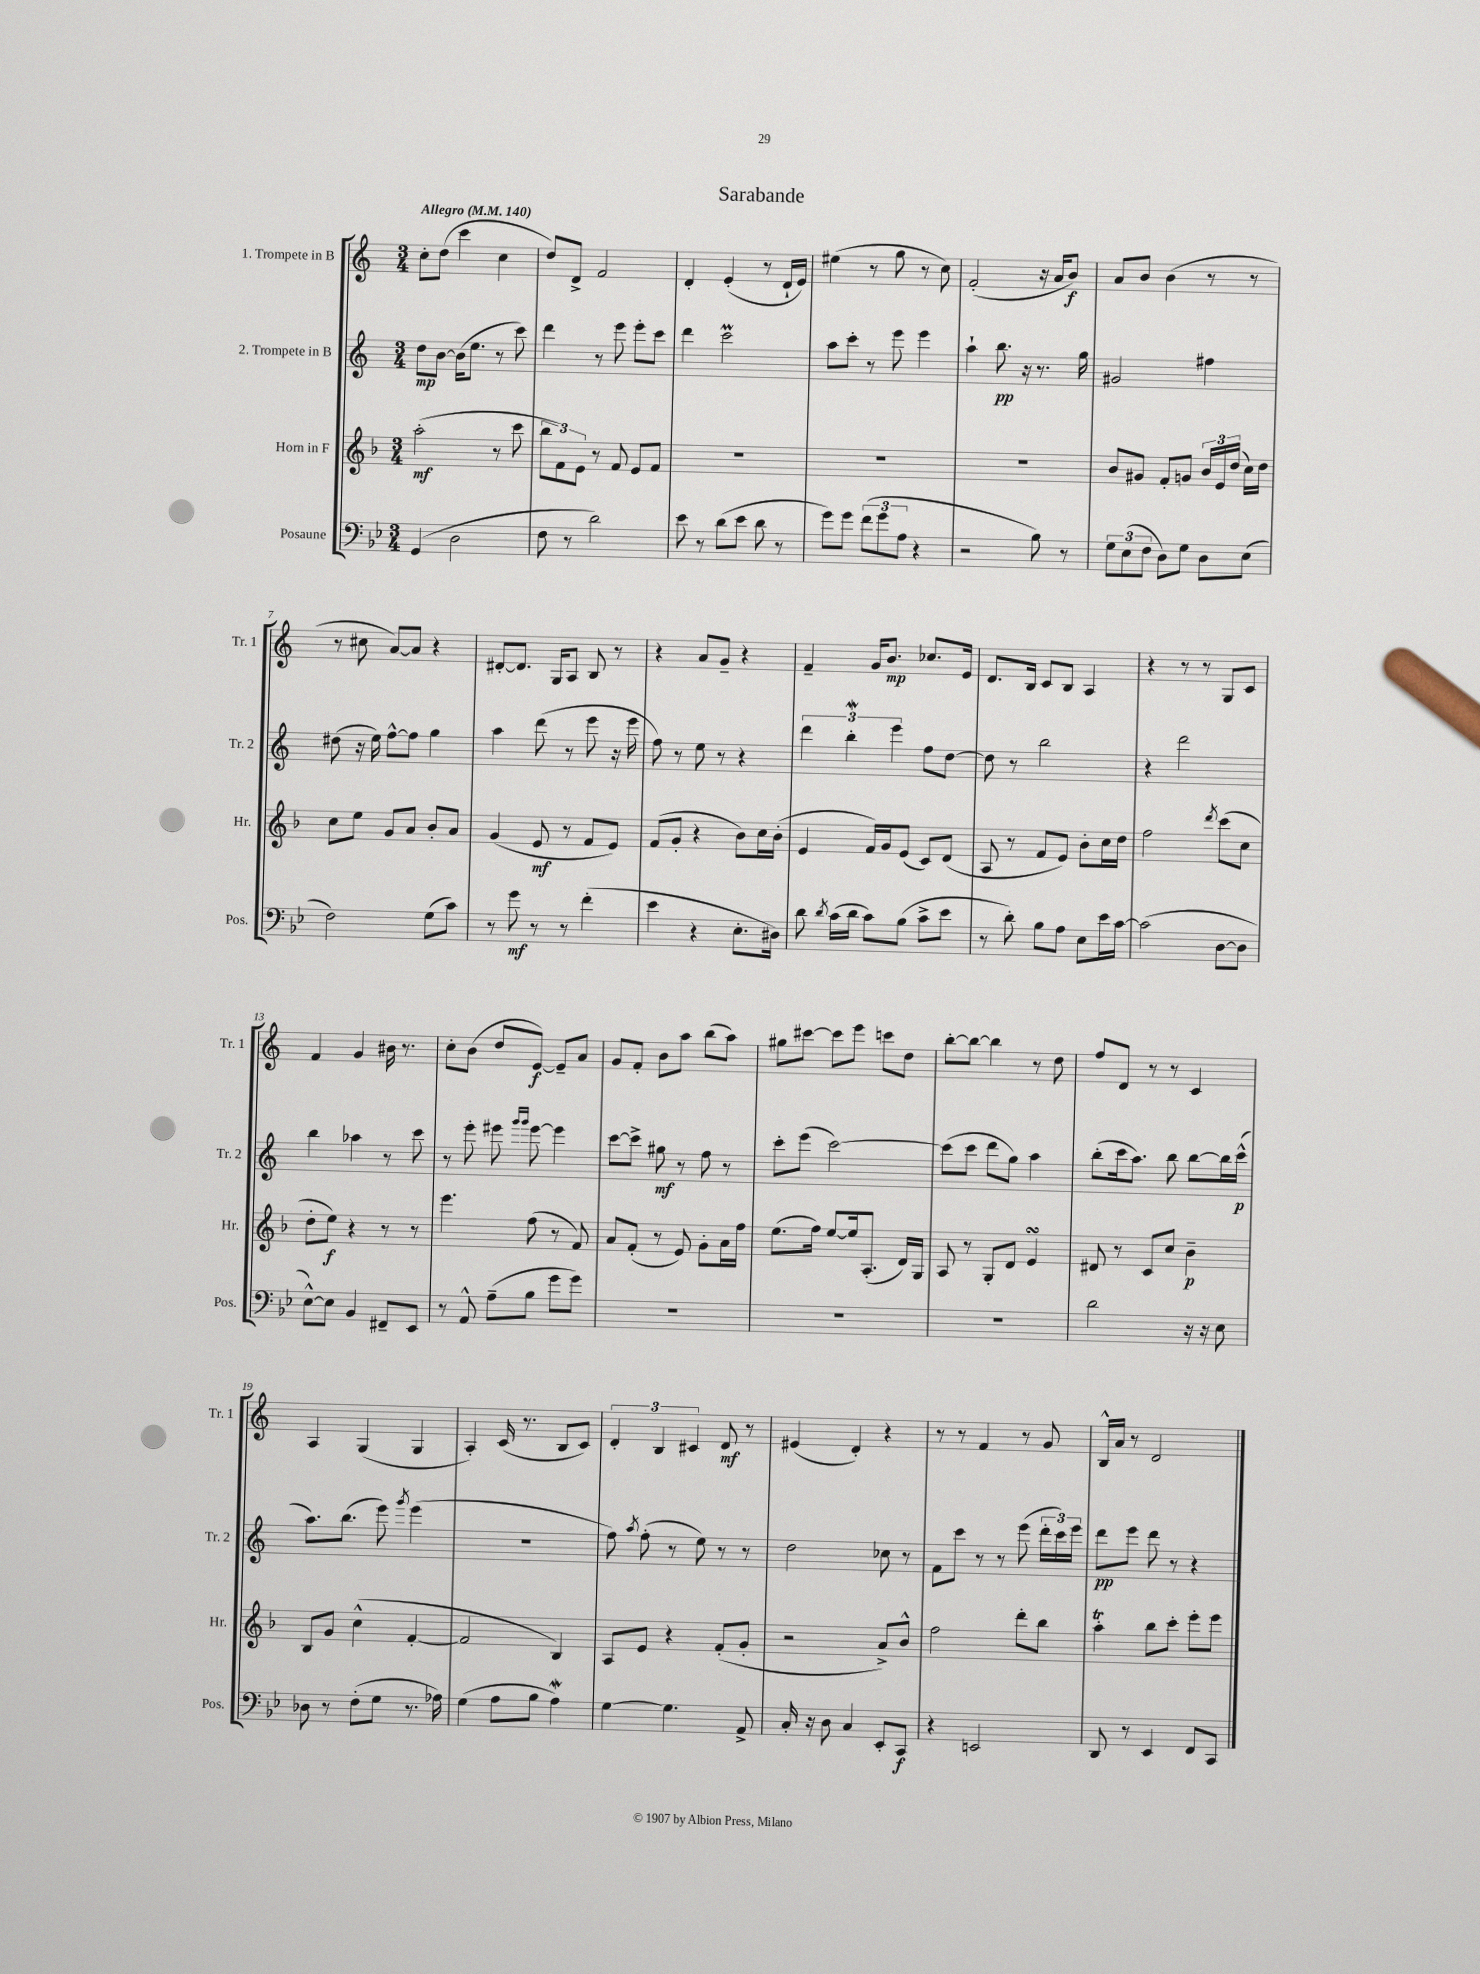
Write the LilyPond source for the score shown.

\header { title = "Sarabande" }
<<
\new StaffGroup <<
\new Staff = "s0" \with { instrumentName = "1. Trompete in B" shortInstrumentName = "Tr. 1" } {
    \clef treble \key c \major \numericTimeSignature \time 3/4 \tempo "Allegro" 4 = 140
    \autoBeamOff c''8[-. d''8]( c'''4 c''4 |
    d''8[) d'8]-> f'2 |
    d'4-. e'4-.( r8 d'16[-! e'16]) |
    eis''4( r8 g''8 r8 c''8) |
    f'2-.( r16 a'16[ b'8]\f) |
    a'8[ b'8] b'4( r8 r8 |
    r8 cis''8 a'8[~) a'8] r4 |
    dis'8[~-. dis'8.] g16[ a8] b8 r8 |
    r4 a'8[ g'8]-- r4 |
    f'4-- g'16[ b'8.]\mp ces''8.[ e'16] |
    d'8.[ b16] c'8[ b8] a4 |
    r4 r8 r8 g8[ c'8] |
    f'4 g'4 bis'16 r8. |
    c''8[-. b'8]( d''8[ e'8]~\f) e'8[-- a'8] |
    g'8[ f'8]-. b'8[ a''8] b''8[( a''8]) |
    gis''8[ cis'''8]~ cis'''8[ e'''8] c'''8[ d''8] |
    b''8[~-. b''8]~ b''4 r8 d''8 |
    f''8[ d'8] r8 r8 c'4 |
    a4 g4( g4 |
    a4-.) c'16( r8. b8[ c'8]) |
    \tuplet 3/2 { d'4-. b4 cis'4 } d'8\mf r8 |
    eis'4( d'4-.) r4 |
    r8 r8 f'4 r8 g'8 |
    b16[-^ a'16] r8 d'2 \bar "|." |
}
\new Staff = "s1" \with { instrumentName = "2. Trompete in B" shortInstrumentName = "Tr. 2" } {
    \clef treble \key c \major \numericTimeSignature \time 3/4
    \autoBeamOff d''8[\mp b'8]~ b'16[( e''8.] r8 c'''8) |
    d'''4 r8 e'''8 e'''8[-. c'''8] |
    d'''4 c'''2\prall |
    a''8[ c'''8]-. r8 e'''8 e'''4 |
    a''4-! b''8.\pp r16 r8. g''16 |
    gis'2 fis''4 |
    dis''8( r16 e''16) f''8[~-^ f''8] g''4 |
    a''4 d'''8( r8 e'''8 r16 e'''16 |
    f''8) r8 e''8 r8 r4 |
    \tuplet 3/2 { d'''4 b''4-.\mordent e'''4 } f''8[ d''8]~ |
    d''8 r8 b''2 |
    r4 d'''2 |
    b''4 aes''4 r8 c'''8 |
    r8 e'''8-. eis'''8 \grace { g'''16[ g'''16] } eis'''8~ eis'''4 |
    c'''8[~ c'''8]-> gis''8\mf r8 f''8 r8 |
    c'''8[-. e'''8]( c'''2~) |
    c'''8[( c'''8] d'''8[ g''8]) a''4 |
    b''8[-.( c'''16 a''8.]) b''8 b''8[~ b''16 c'''16]-^\p( |
    a''8.[) b''8.]( e'''8) \acciaccatura { g'''8 } e'''4( |
    R2. |
    f''8) \acciaccatura { a''8 } f''8-.( r8 e''8) r8 r8 |
    d''2 ces''8 r8 |
    f'8[ c'''8] r8 r8 e'''8( \tuplet 3/2 { d'''16[-. c'''16) e'''16] } |
    d'''8[\pp e'''8] d'''8 r8 r4 \bar "|." |
}
\new Staff = "s2" \with { instrumentName = "Horn in F" shortInstrumentName = "Hr." } {
    \clef treble \key f \major \numericTimeSignature \time 3/4
    \autoBeamOff a''2-.\mf( r8 c'''8 |
    \tuplet 3/2 { bes''8[ f'8) e'8] } r8 f'8 e'8[ f'8] |
    R2. |
    R2. |
    R2. |
    bes'8[ gis'8] f'8[-. g'8] \tuplet 3/2 { bes'16[ e'16 d''16]( } c''16[) d''16] |
    c''8[ e''8] g'8[ a'8] bes'8[-. a'8] |
    g'4( e'8\mf r8 f'8[ e'8]) |
    f'8[( g'8]-. r4 bes'8[) c''16 bes'16]-.( |
    e'4 f'16[) g'16 e'8]( c'8[) d'8]( |
    a8 r8 f'8[ e'8]) bes'8[-. c''16 d''16] |
    f''2 \acciaccatura { d'''8 } c'''8[( c''8] |
    d''8[-. e''8]\f) r4 r8 r8 |
    e'''4. f''8( r8 f'8) |
    a'8[ f'8]-.( r8 e'8) g'8[-. a'16 f''16] |
    e''8.[( f''16]) e''8[~ e''16 a8.]-.( d'16[) g16] |
    a8 r8 g8[-. d'8] e'4\turn |
    dis'8 r8 c'8[ c''8] bes'4--\p |
    bes8[ g'8] c''4-^( f'4~-. |
    f'2 bes4) |
    a8[ e'8] r4 f'8[-.( g'8]-. |
    r2 a'8[->) bes'8]-^ |
    f''2 d'''8[-. bes''8] |
    a''4-.\trill bes''8[ c'''8]-. e'''8[-. e'''8] \bar "|." |
}
\new Staff = "s3" \with { instrumentName = "Posaune" shortInstrumentName = "Pos." } {
    \clef bass \key bes \major \numericTimeSignature \time 3/4
    \autoBeamOff g,4( d2 |
    f8 r8 d'2) |
    ees'8 r8 d'8[( ees'8] d'8 r8 |
    g'8[) g'8] \tuplet 3/2 { f'8[( g'8 a8] } r4 |
    r2 bes8) r8 |
    \tuplet 3/2 { g8[ ees8( f8] } d8[) g8] d8[ ees8]( |
    f2) g8[( c'8]) |
    r8 g'8\mf r8 r8 f'4-.( |
    ees'4 r4 ees8.[-. dis16]) |
    d'8 \acciaccatura { d'8 } c'16[( d'16] c'8[) bes8]( c'8[-> ees'8] |
    r8 d'8-.) bes8[ a8] ees8[ ees'16 c'16]~ |
    c'2( d8[~ d8] |
    ees8[~-^) ees8] bes,4 fis,8[-- ees,8] |
    r8 a,8-^ a8[--( bes8] g'8[ g'8]) |
    R2. |
    R2. |
    R2. |
    d'2 r16 r16 ees8 |
    des8 r8 f8[-.( g8] r8. aes16) |
    g4( a8[ bes8] a4\mordent) |
    g4~ g4. a,8-> |
    c16-. r16 d8 c4 ees,8[-. c,8]\f |
    r4 e,2 |
    d,8 r8 ees,4 f,8[ c,8] \bar "|." |
}
>>
>>
